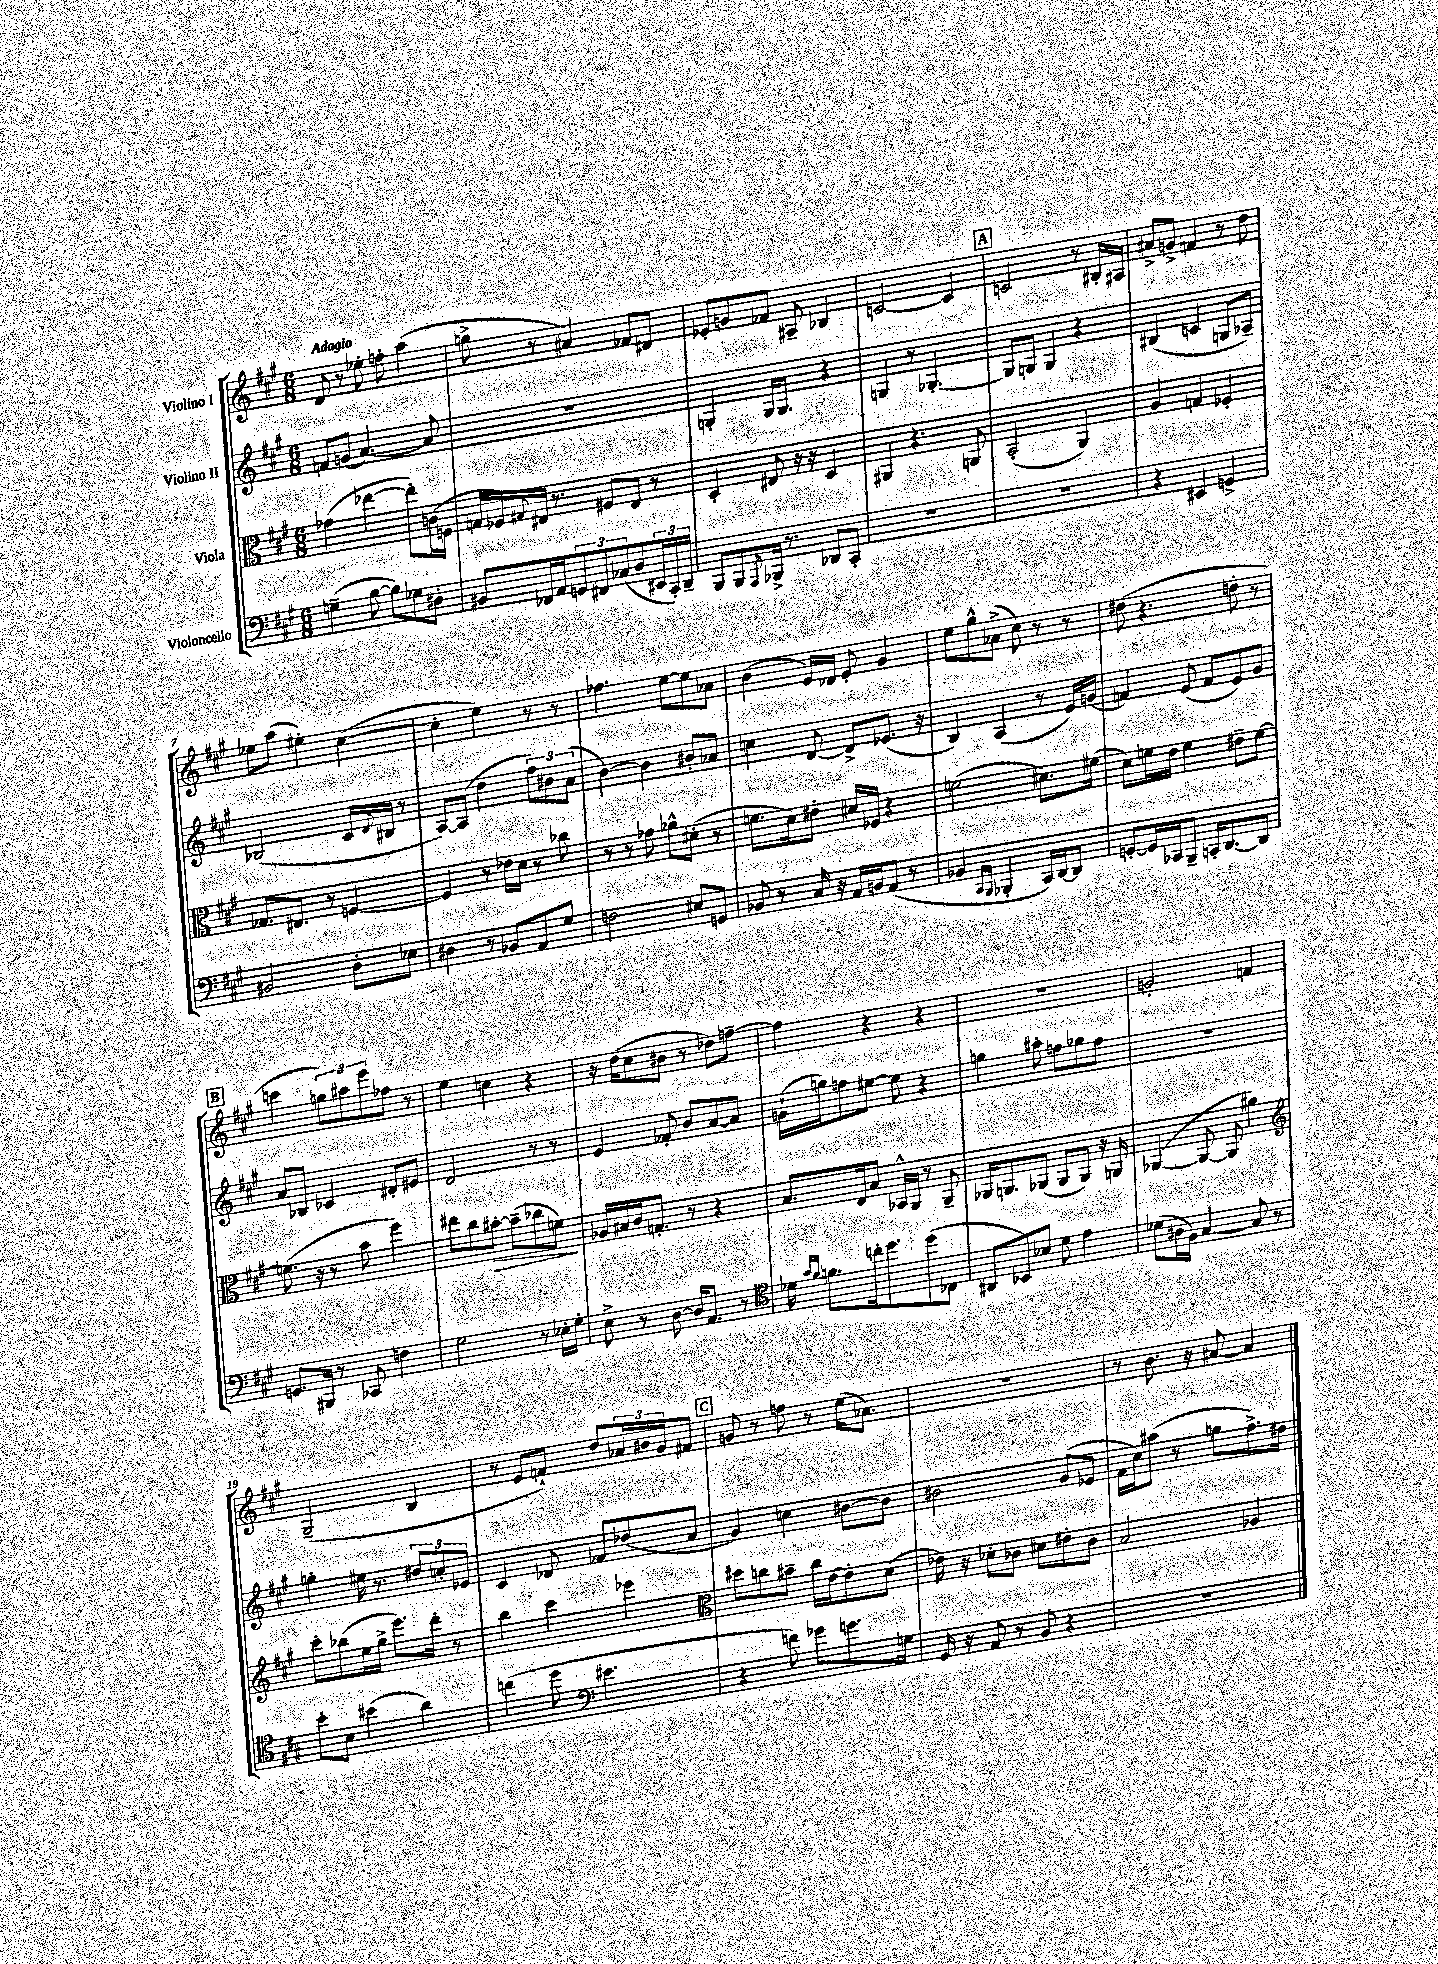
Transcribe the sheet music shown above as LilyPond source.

<<
\new StaffGroup <<
\new Staff = "s0" \with { instrumentName = "Violino I" } {
    \clef treble \key a \major \numericTimeSignature \time 6/8 \tempo "Adagio"
    d'8 r8 ees''8-. f''8-. a''4( |
    g''8-> r8 ais'4) fes'8 dis'8 |
    ees'8-. g'8 fes'8 ais8-- bes4 |
    c'2~ c'4 |
    \mark \markup { \box "A" } c'2 r8 bis16-. ais16 |
    ais'8-> g'8-> f'4 r8 d''8 |
    ees''8 a''8( eis''4-.) cis''4~( |
    cis''4-. e''4) r8 r8 |
    fes''4. e''8~ e''8 aes'8 |
    b'4( e'16) des'16 e'8-. gis'4 |
    e''8 gis''8-^ aes'8->( cis''8) r8 r8 |
    dis''8( r4. d''8-. r8 |
    \mark \markup { \box "B" } c'''4 \tuplet 3/2 { g''8) ais''8 e'''8 } fes''8 r8 |
    e''4 c''4 r4 |
    r16 d''16( cis''8 bis'8 r8 des''8) f''8~-- |
    f''4 r4 r4 |
    R2. |
    g'2-. f'4 |
    gis2--( b4 |
    r8 e'8 f'8-!) d''8 \tuplet 3/2 { aes'16 bis'16 gis'16 } fis'8 |
    \mark \markup { \box "C" } g'8 r8 f''8 r8 e''16( aes'8.) |
    R2. |
    r8 b'8. r16 ais'8~ ais'4 \bar "|." |
}
\new Staff = "s1" \with { instrumentName = "Violino II" } {
    \clef treble \key a \major \numericTimeSignature \time 6/8
    f'8 g'8( a'4.~) a'8 |
    R2. |
    g4-. g16 g8. r4 |
    g4 r8 ges4.~-. |
    \mark \markup { \box "A" } ges8 g8 g4 r4 |
    bis4( c'4 g8 aes8--) |
    bes2( cis'16 \appoggiatura { d'8 } bis16 r8 |
    a8~) a8( d''4 \tuplet 3/2 { fis''8) bis'8 a'8( } |
    b'4~) b'4 bis'8-. aes'8 |
    c''4 d'8~ d'8-> ees'8.( r16 |
    b4) a4( r8 e'16) g'16( |
    f'4) e'8( f'8 e'8) gis'8 |
    \mark \markup { \box "B" } a'8 bes8 ces'4 dis'8-. eis'8 |
    d'2 r8 r8 |
    e'4 fes'8-. b'8 a'8~ a'8 |
    g'16-!( g''16) f''8 eis''8~ eis''8 r4 |
    g''4 ais''8-. f''8 ges''8 f''8 |
    R2. |
    g''4-. eis''16 r8. \tuplet 3/2 { dis''8 c''8-. ees'8 } |
    cis'4 des'8 fes'8 des''8( a'8 |
    \mark \markup { \box "C" } gis'4) c''4 bis'8~ bis'8 |
    bis'2 gis'8( ees'8 |
    fis'16 cis''16) ais''8( r8 g''8 fis''8.->) dis''16 \bar "|." |
}
\new Staff = "s2" \with { instrumentName = "Viola" } {
    \clef alto \key a \major \numericTimeSignature \time 6/8
    ges'4( ees''4~ ees''8-.) c'16( f16 |
    g16 fes16) \appoggiatura { gis8 } eis16 r8. fis8 eis8 r8 |
    d4-. eis8 r16 r16 d4 |
    ais,4 r4. a,8 |
    \mark \markup { \box "A" } b,2-.( a,4) |
    a4 g4 fes4-. |
    ges8. eis8. r8 f4~ |
    f4 r8 ees'16 d'16 r8 ces''8 |
    r8 r8 ges'8 aes'8-^ dis'8-.( r8 |
    f'8. d'16) eis'8-. dis'16 fes16 r4 |
    f'2( dis'8.) fis'16( |
    d'8) f'16 e'16 f'4 eis'8-- f'8~ |
    \mark \markup { \box "B" } f'8.( r16 r8 b'8 fis''4) |
    eis''8 cis''8 bis'8~-.\> bis'8--( ces''8 f'8\!) |
    aes16 bis16 cis'16 g8.-. r8 r4 |
    b8. e16 b8 bes,16-^ a,16 r8 a,8-- |
    aes,16 a,8. aes,8( aes,8 aes,8) r16 a,16 |
    aes,4~( aes,8~ aes,8 ais'4) |
    \clef treble cis'''8-. bes''8( e''16 gis''16-> e'''8.) d'''16-. r8 |
    b''4 cis'''4 ees'''4 |
    \mark \markup { \box "C" } \clef alto dis''8 c''8 bis'8-- c''16 e'16~ e'8-. d'8( |
    ees'16) r16 des'8-. ces'8 dis'8 eis'8-. ces'8 |
    b2 aes4 \bar "|." |
}
\new Staff = "s3" \with { instrumentName = "Violoncello" } {
    \clef bass \key a \major \numericTimeSignature \time 6/8
    g4--( b8~ b8) ges8 dis8-. |
    bis,8 fes,16 a,16 \tuplet 3/2 { g,8 fis,8 ces8( } d8 \tuplet 3/2 { eis,16 cis,16-.) d,16-- } |
    b,,8 b,,8 \acciaccatura { a,,8 } bes,,16-> r8. des,8 cis,8-. |
    R2. |
    \mark \markup { \box "A" } R2. |
    r4 eis,4 g,4-> |
    bis,2 d8-. ees8 |
    dis4 r8 bes,8 a,8 gis8 |
    f2 eis8 g,8 |
    bes,8 r8 cis16 r16 a,16 b,16 a,8( r8 |
    bes,4 \grace { cis,16 b,,16 } bes,,4-. cis,16) d,16~ d,8 |
    g,8~-. g,16 ces,16 b,,8-- c,16-. d,8.~ d,8 |
    \mark \markup { \box "B" } g,8. bis,,16 r8 ces,8 f4 |
    gis2 r8 ees16-. gis16-. |
    e8-> r8 d8~ d16 a,8. r8 |
    \clef tenor des'16 \grace { gis'16 fis'16 } f'8. c''16-. d''8. d''8( ces8 |
    ais,8 bes,8) bes8 d'8 e'4 |
    des'8( ais16 fis16) gis4~ gis8 r8 |
    b'8-. b8 bis'4( a'4) |
    c''4( d''8 \clef bass eis'4. |
    \mark \markup { \box "C" } r4 f'8) ges'8 g'8. g16 |
    gis,16 r16 a,8 r8 b,8 r4 |
    R2. \bar "|." |
}
>>
>>
